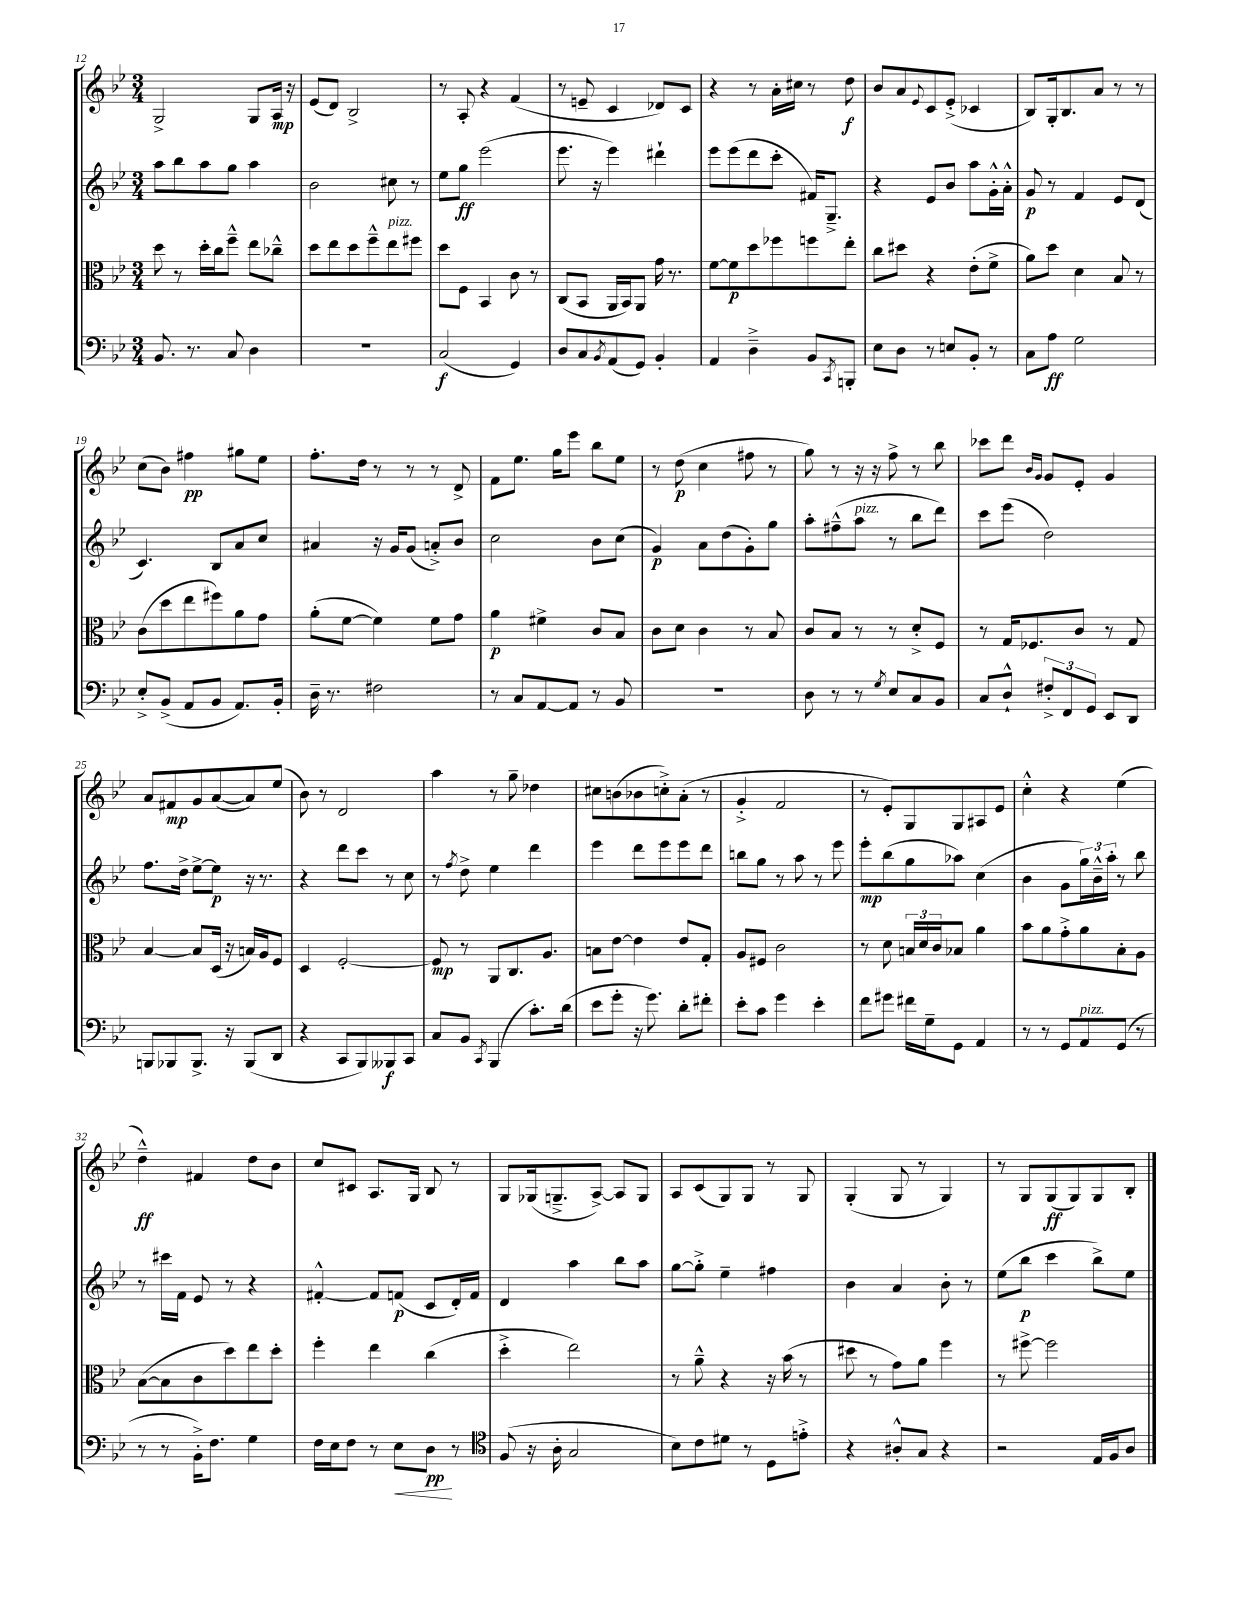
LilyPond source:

<<
\new StaffGroup <<
\new Staff = "s0" {
    \clef treble \key bes \major \numericTimeSignature \time 3/4
    g2-> g8 a16\mp r16 |
    ees'8( d'8) bes2-> |
    r8 a8-. r4 f'4( |
    r8 e'8-- c'4 des'8) c'8 |
    r4 r8 a'16-. cis''16 r8 d''8\f |
    bes'8 a'8 \appoggiatura { ees'8 } c'8 ees'8-.->( ces'4 |
    bes8) g16-. bes8. a'8 r8 r8 |
    c''8( bes'8) fis''4\pp gis''8 ees''8 |
    f''8.-. d''16 r8 r8 r8 d'8-> |
    f'8 ees''8. g''16 ees'''8 bes''8 ees''8 |
    r8 d''8\p( c''4 fis''8 r8 |
    g''8) r8 r16 r16 f''8-> r8 bes''8 |
    ces'''8 d'''8 \grace { bes'16 g'16 } g'8 ees'8-. g'4 |
    a'8 fis'8\mp g'8 a'8~( a'8) ees''8( |
    bes'8) r8 d'2 |
    a''4 r8 g''8-- des''4 |
    cis''8 b'8( bes'8 c''8-.->) a'8-.( r8 |
    g'4-.-> f'2 |
    r8 ees'8-.) g8 g8 ais8 ees'8 |
    c''4-.-^ r4 ees''4( |
    d''4---^\ff) fis'4 d''8 bes'8 |
    c''8 cis'8 a8. g16 bes8 r8 |
    g8 ges16( g8.---> a8~->) a8 g8 |
    a8 c'8( g8) g8 r8 g8 |
    g4-.( g8 r8 g4) |
    r8 g8 g8\ff( g8) g8 bes8-. \bar "|." |
}
\new Staff = "s1" {
    \clef treble \key bes \major \numericTimeSignature \time 3/4
    a''8 bes''8 a''8 g''8 a''4 |
    bes'2 cis''8 r8 |
    ees''8 g''8\ff ees'''2( |
    ees'''8. r16 ees'''4) dis'''4-! |
    ees'''8 ees'''8( d'''8 c'''8-. fis'16) g8.---> |
    r4 ees'8 bes'8 a''8 g'16-.-^ a'16-.-^ |
    g'8\p r8 f'4 ees'8 d'8( |
    c'4.) bes8 a'8 c''8 |
    ais'4 r16 g'16 g'8( a'8-.->) bes'8 |
    c''2 bes'8 c''8( |
    g'4\p) a'8 d''8( g'8-.) g''8 |
    a''8-. fis''8---^( a''8^\markup { \italic "pizz." } r8 bes''8 d'''8) |
    c'''8 ees'''8( d''2) |
    f''8. d''16-> ees''8~-> ees''8\p r16 r8. |
    r4 d'''8 c'''8 r8 c''8 |
    r8 \acciaccatura { f''8 } d''8-> ees''4 d'''4 |
    ees'''4 d'''8 ees'''8 ees'''8 d'''8 |
    b''8 g''8 r8 a''8 r8 ees'''8 |
    ees'''8-.\mp bes''8( g''8 aes''8) c''4( |
    bes'4 g'8 \tuplet 3/2 { g''16) bes'16---^ a''16-. } r8 bes''8 |
    r8 cis'''16 f'16 ees'8 r8 r4 |
    fis'4~-.-^ fis'8 f'8\p( c'8 d'16-.) f'16 |
    d'4 a''4 bes''8 a''8 |
    g''8~ g''8-.-> ees''4-- fis''4 |
    bes'4 a'4 bes'8-. r8 |
    ees''8( bes''8\p c'''4 bes''8->) ees''8 \bar "|." |
}
\new Staff = "s2" {
    \clef alto \key bes \major \numericTimeSignature \time 3/4
    d''8 r8 d''16-. c''16 f''8---^ ees''8 ces''8---^ |
    d''8 ees''8 d''8 f''8---^ ees''8^\markup { \italic "pizz." } fis''8 |
    d''8 f8 bes,4 c'8 r8 |
    c8( bes,8 a,16 bes,16) a,8 g'16 r8. |
    f'8~ f'8\p d''8 fes''8 f''8 ees''8-. |
    c''8 dis''8 r4 ees'8-.( f'8-> |
    a'8) d''8 d'4 bes8 r8 |
    c'8( d''8 ees''8 fis''8) a'8 g'8 |
    a'8-.( f'8~ f'4) f'8 g'8 |
    a'4\p fis'4-> c'8 bes8 |
    c'8 d'8 c'4 r8 bes8 |
    c'8 bes8 r8 r8 d'8-.-> f8 |
    r8 g16 fes8. c'8 r8 g8 |
    bes4~ bes8 d16( r16 b16) a16 f8 |
    d4 f2~-. |
    f8\mp r8 a,8 c8. a8. |
    b8 ees'8~ ees'4 ees'8 g8-. |
    a8 fis8 c'2 |
    r8 d'8 \tuplet 3/2 { b16 d'16 c'16 } bes8 a'4 |
    bes'8 a'8 g'8-.-> a'8 bes8-. a8 |
    bes8~( bes8 c'8 d''8) ees''8 d''8-. |
    f''4-. ees''4 c''4( |
    d''4-.-> ees''2) |
    r8 a'8---^ r4 r16 bes'16( r8 |
    dis''8 r8 g'8) a'8 f''4 |
    r8 fis''8~-> fis''2 \bar "|." |
}
\new Staff = "s3" {
    \clef bass \key bes \major \numericTimeSignature \time 3/4
    bes,8. r8. c8 d4 |
    R2. |
    c2\f( g,4) |
    d8 c8 \acciaccatura { bes,8 } a,8( g,8) bes,4-. |
    a,4 d4---> bes,8 \acciaccatura { c,8 } b,,8-. |
    ees8 d8 r8 e8 bes,8-. r8 |
    c8 a8\ff g2 |
    ees8-.-> bes,8->( a,8 bes,8 a,8.) bes,16-. |
    d16-- r8. fis2 |
    r8 c8 a,8~ a,8 r8 bes,8 |
    R2. |
    d8 r8 r8 \acciaccatura { g8 } ees8 c8 bes,8 |
    c8 d8-!-^ \tuplet 3/2 { fis8-.-> f,8 g,8 } ees,8 d,8 |
    b,,8 bes,,8 bes,,8.-> r16 bes,,8( d,8 |
    r4 c,8 bes,,8) beses,,8\f c,8 |
    c8 bes,8 \acciaccatura { c,8 } bes,,4( c'8.-.) d'16( |
    ees'8 g'8-. r16 g'8.) d'8-. fis'8-. |
    ees'8-. c'8 g'4 ees'4-. |
    f'8 gis'8 fis'16 g16-- g,8 a,4 |
    r8 r8 g,8 a,8^\markup { \italic "pizz." } g,8( r8 |
    r8 r8 bes,16-.->) f8. g4 |
    f16 ees16 f8 r8 ees8\< d8\pp\! r8 |
    \clef tenor f8( r16 a16-. g2 |
    bes8) c'8 dis'8 r8 d8 e'8-.-> |
    r4 ais8-.-^ g8 r4 |
    r2 ees16 f16 a8 \bar "|." |
}
>>
>>
\layout { \context { \Score currentBarNumber = #12 } }
